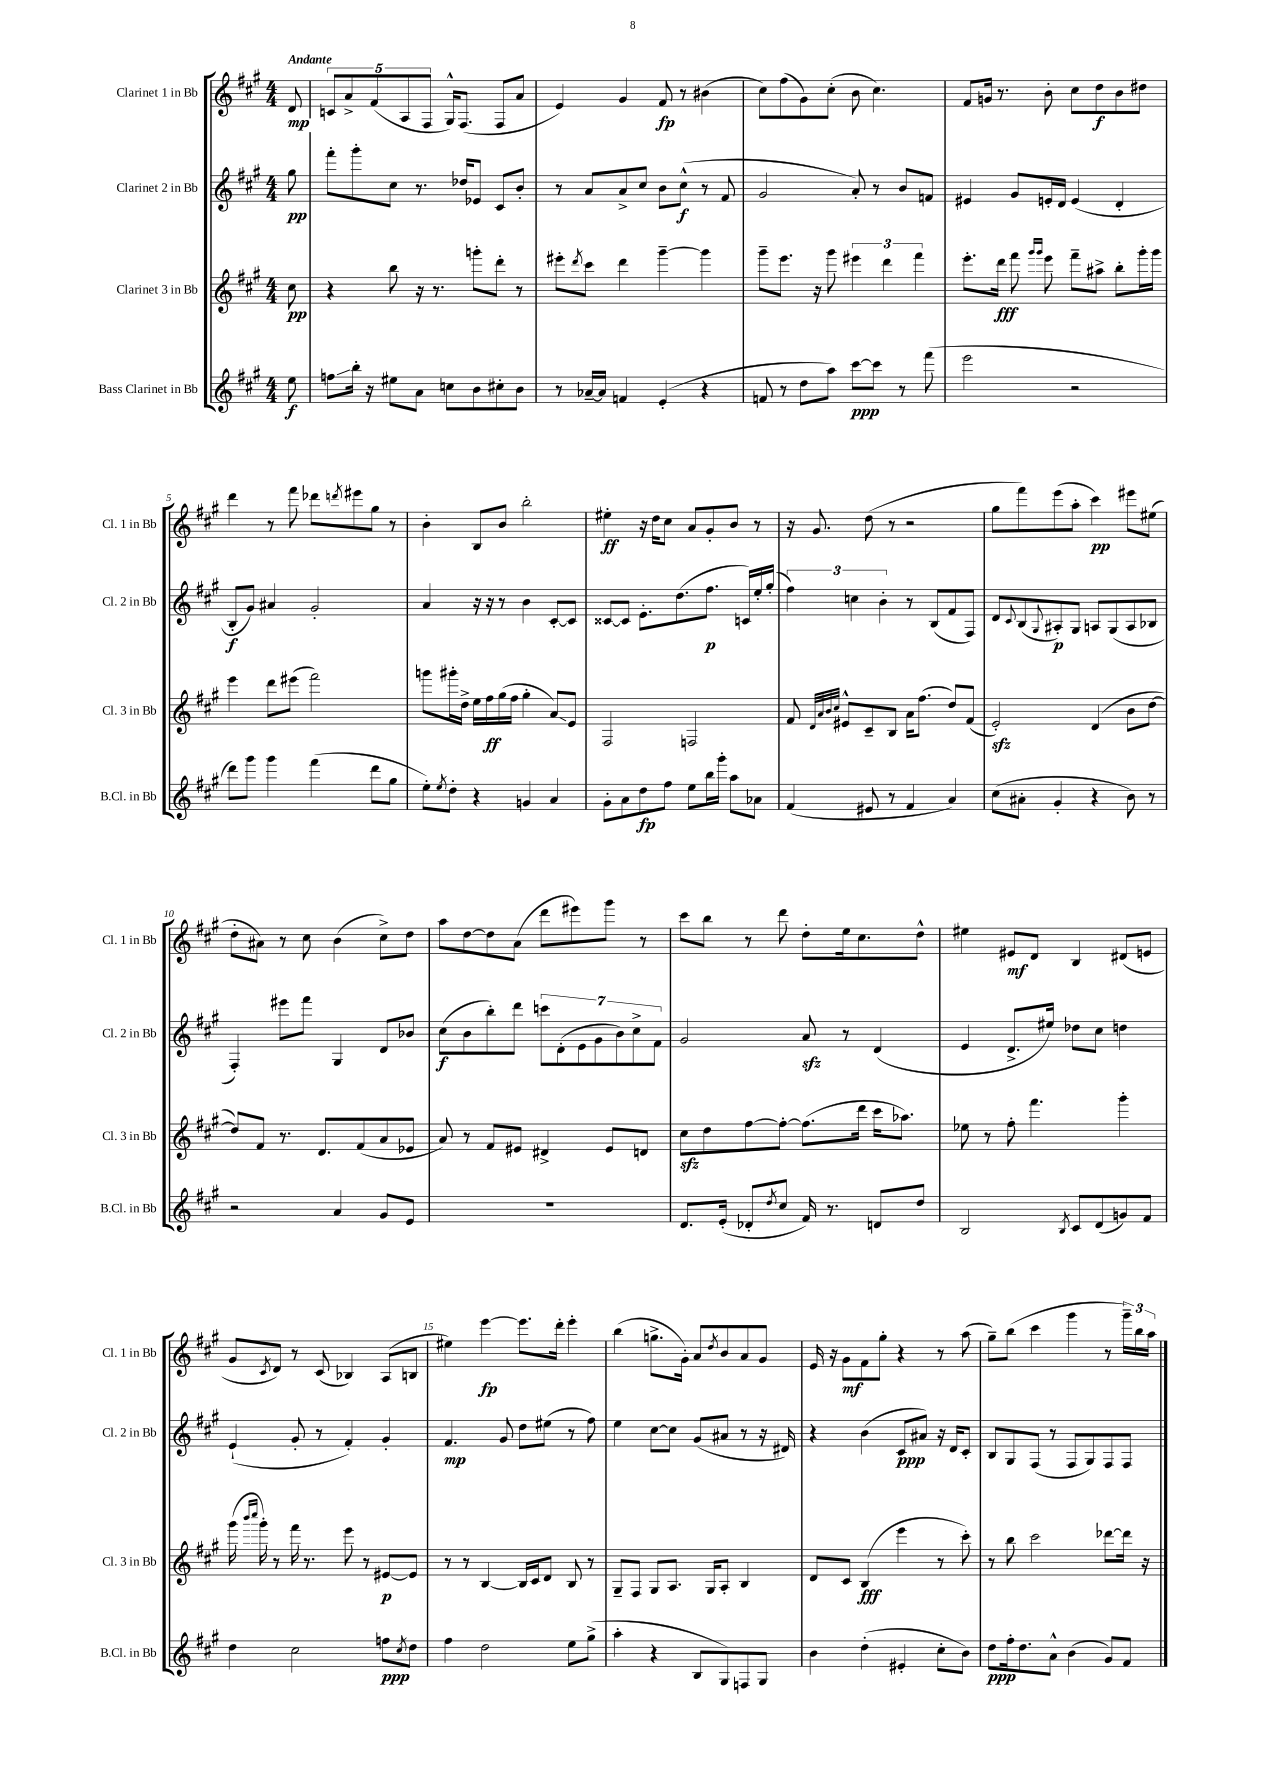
<<
\new StaffGroup <<
\new Staff = "s0" \with { instrumentName = "Clarinet 1 in Bb" shortInstrumentName = "Cl. 1 in Bb" } {
    \clef treble \key a \major \numericTimeSignature \time 4/4 \partial 8 \tempo "Andante"
    d'8\mp |
    \tuplet 5/4 { c'8 a'8-> fis'8( a8 fis8 } gis16-^) fis8.( fis8 a'8 |
    e'4) gis'4 fis'8\fp r8 bis'4( |
    cis''8) fis''8( gis'8) cis''8-.( b'8 cis''4.) |
    fis'8 g'16 r8. b'8-. cis''8 d''8\f b'8 dis''8 |
    d'''4 r8 fis'''8 des'''8 \acciaccatura { d'''8 } eis'''8 gis''8 r8 |
    b'4-. b8 b'8 b''2-. |
    eis''4-.\ff r16 d''16 cis''8 a'8 gis'8-. b'8 r8 |
    r16 gis'8. d''8( r8 r2 |
    gis''8 fis'''8) e'''8( a''8-. cis'''4\pp) eis'''8 eis''8( |
    d''8-. ais'8) r8 cis''8 b'4( cis''8->) d''8 |
    a''8 d''8~ d''8 a'8( d'''8 eis'''8) gis'''8 r8 |
    cis'''8 b''8 r8 d'''8 d''8-. e''16 cis''8. d''8-^ |
    eis''4 eis'8\mf d'8 b4 dis'8( e'8 |
    gis'8 \acciaccatura { cis'8 } d'8) r8 cis'8( bes4) a8( b8 |
    eis''4) e'''4~\fp e'''8. d'''16-. e'''4-. |
    b''4( g''8.-> gis'16-.) a'8 \acciaccatura { d''8 } b'8 a'8 gis'8 |
    e'16 r16 gis'8\mf fis'8 gis''8-. r4 r8 a''8( |
    gis''8--) b''8( cis'''4 gis'''4 r8 \tuplet 3/2 { gis'''16--) b''16 a''16 } \bar "|." |
}
\new Staff = "s1" \with { instrumentName = "Clarinet 2 in Bb" shortInstrumentName = "Cl. 2 in Bb" } {
    \clef treble \key a \major \numericTimeSignature \time 4/4 \partial 8
    gis''8\pp |
    fis'''8-. gis'''8-. cis''8 r8. des''16 ees'8 cis'8 b'8-. |
    r8 a'8 a'8-> cis''8 b'8 cis''8-^\f( r8 fis'8 |
    gis'2 a'8-.) r8 b'8 f'8 |
    eis'4 gis'8 e'16-. d'16 e'4( d'4-. |
    b8-.\f gis'8) ais'4 gis'2-. |
    a'4 r16 r16 r8 b'4 cis'8~-. cis'8 |
    cisis'8~ cisis'8 e'8.-. d''8.( fis''8.\p c'16) e''16-. gis''16-.( |
    \tuplet 3/2 { fis''4) c''4 b'4-. } r8 b8( fis'8 fis8) |
    d'8 \appoggiatura { cis'8 } b8( \appoggiatura { gis8 } ais8-.\p) gis8 a8 gis8( a8 bes8 |
    fis4-.) eis'''8 fis'''8 gis4 d'8 bes'8 |
    cis''8\f( b'8 b''8-.) d'''8 \tuplet 7/4 { c'''8 d'8-.( e'8 gis'8 b'8) cis''8-> fis'8 } |
    gis'2 a'8\sfz r8 d'4( |
    e'4 d'8.-> eis''16) des''8 cis''8 d''4 |
    e'4-!( gis'8-. r8 fis'4-.) gis'4-. |
    fis'4.\mp gis'8 d''8 eis''8( r8 fis''8) |
    e''4 cis''8~ cis''8 gis'8( ais'8 r8 r16 dis'16) |
    r4 b'4( cis'8\ppp ais'8) r16 d'16 cis'8-. |
    b8 gis8 fis8( r8 fis8 gis8) fis8 fis8 \bar "|." |
}
\new Staff = "s2" \with { instrumentName = "Clarinet 3 in Bb" shortInstrumentName = "Cl. 3 in Bb" } {
    \clef treble \key a \major \numericTimeSignature \time 4/4 \partial 8
    cis''8\pp |
    r4 b''8 r16 r8. g'''8-. d'''8-. r8 |
    eis'''8-. \acciaccatura { d'''8 } cis'''8 d'''4 gis'''4~-- gis'''4 |
    gis'''8-- e'''8. r16 gis'''8 \tuplet 3/2 { eis'''4 d'''4 fis'''4 } |
    e'''8.-. d'''16\fff fis'''8 \grace { gis'''16 gis'''16 } e'''8 fis'''8-- ais''8-> b''8-. gis'''16-. gis'''16 |
    e'''4 d'''8 eis'''8( fis'''2) |
    g'''8 gis'''16-. d''16-> e''16 fis''16\ff gis''16( fis''16 gis''4-. a'8\glissando) e'8 |
    fis2 f2 |
    fis'8 \grace { d'32 a'32 b'32 cis''32 } eis'8-^ cis'8-- b8 a'16 fis''8.( d''8) fis'8( |
    e'2-.\sfz) d'4( b'8 d''8~ |
    d''8) fis'8 r8. d'8. fis'8( a'8 ees'8 |
    a'8) r8 fis'8 eis'8 dis'4-> eis'8 d'8 |
    cis''8\sfz d''8 fis''8~ fis''8~-. fis''8.( d'''16 cis'''16 aes''8.) |
    ees''8 r8 fis''8-. fis'''4. gis'''4-. |
    gis'''16( \grace { b'''16 cis''''16 } gis'''16-.) r8 fis'''16 r8. e'''8 r8 eis'8~\p eis'8 |
    r8 r8 b4~ b16 cis'16 d'8 b8 r8 |
    gis8-- fis8 gis8 a8. gis16 a8-. b4 |
    d'8 cis'8 b4\fff( e'''4 r8 cis'''8-.) |
    r8 b''8 cis'''2 des'''8~ des'''16 r16 \bar "|." |
}
\new Staff = "s3" \with { instrumentName = "Bass Clarinet in Bb" shortInstrumentName = "B.Cl. in Bb" } {
    \clef treble \key a \major \numericTimeSignature \time 4/4 \partial 8
    e''8\f |
    f''8\glissando b''16-. r16 eis''8 a'8 c''8 b'8 cis''8-. b'8 |
    r8 aes'16~-- aes'16 f'4 e'4-.( r4 |
    f'8 r8 d''8 a''8) cis'''8~\ppp cis'''8 r8 fis'''8( |
    e'''2 r2 |
    d'''8) gis'''8 gis'''4 fis'''4( d'''8 gis''8 |
    e''8-.) \acciaccatura { e''8 } d''8-. r4 g'4 a'4 |
    gis'8-. a'8 d''8\fp fis''8 e''8 b''16 gis'''16-. a''8 aes'8 |
    fis'4( eis'8 r8 fis'4 a'4) |
    cis''8( ais'8-. gis'4-. r4 b'8) r8 |
    r2 a'4 gis'8 e'8 |
    R1 |
    d'8. e'16-.( des'8-. \acciaccatura { d''8 } cis''8 fis'16) r8. d'8 d''8 |
    b2 \acciaccatura { b8 } cis'8 d'8( g'8) fis'8 |
    d''4 cis''2 f''8\ppp \acciaccatura { cis''8 } d''8 |
    fis''4 d''2 e''8 gis''8->( |
    a''4-. r4 b8 gis8) f8 gis8 |
    b'4 d''4-.( eis'4-. cis''8-. b'8) |
    d''8\ppp fis''16-. d''8. a'8-^ b'4( gis'8) fis'8 \bar "|." |
}
>>
>>
\layout { \context { \Score \override BarNumber.break-visibility = ##(#f #t #t) barNumberVisibility = #(every-nth-bar-number-visible 5) } }
